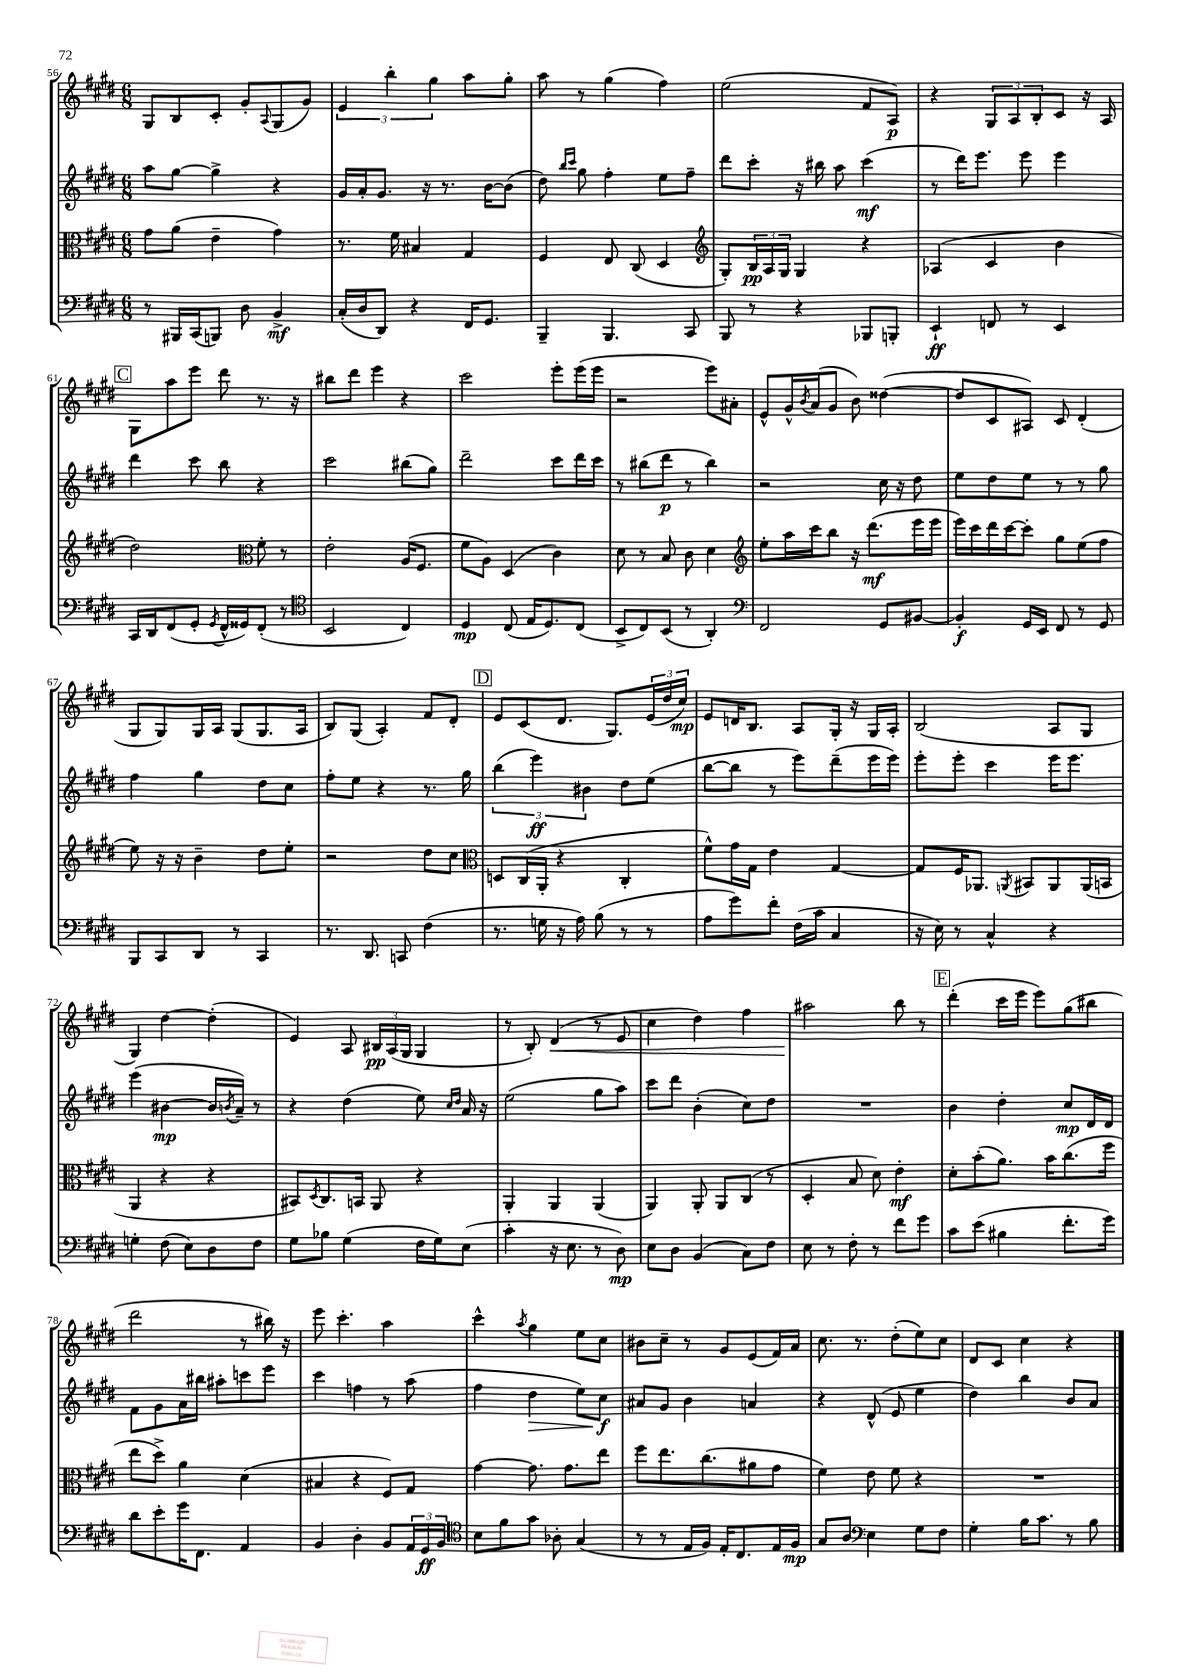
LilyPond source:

<<
\new StaffGroup <<
\new Staff = "s0" {
    \clef treble \key e \major \numericTimeSignature \time 6/8
    gis8 b8 cis'8-. gis'8-. \appoggiatura { a8 } gis8( gis'8) |
    \tuplet 3/2 { e'4 b''4-. gis''4 } a''8 gis''8-. |
    a''8 r8 gis''4( fis''4) |
    e''2( fis'8 a8\p) |
    r4 \tuplet 3/2 { gis8 a8 b8-. } cis'8 r16 a16 |
    \mark \markup { \box "C" } gis8 a''8 e'''8 dis'''8 r8. r16 |
    bis''8 dis'''8 e'''4 r4 |
    cis'''2 e'''8-. e'''16( e'''16 |
    r2 e'''8) ais'8-. |
    e'8-^ gis'16-^ \acciaccatura { b'8 } a'16( gis'8 b'8) disis''4~( |
    disis''8 cis'8 ais8) cis'8 dis'4-.( |
    gis8 gis8) gis16 a16 gis8( gis8. a16 |
    b8) gis8( a4-.) fis'8 dis'8-. |
    \mark \markup { \box "D" } e'8 cis'8( dis'8. gis8.) \tuplet 3/2 { e'16( dis''16 cis''16\mp) } |
    e'8 d'16 b8. a8 gis16-. r16 gis16 a16-. |
    b2( a8 gis8 |
    gis4) dis''4~ dis''4-.( |
    e'4) a8 \tuplet 3/2 { bis16\pp a16( gis16 } gis4 |
    r8 b8-.) dis'4\<( r8 e'8 |
    cis''4 dis''4) fis''4 |
    ais''2\! b''8 r8 |
    \mark \markup { \box "E" } dis'''4-.( cis'''16 e'''16 e'''8) gis''8( bis''8 |
    dis'''2 r8 bis''16) r16 |
    e'''8 cis'''4.-. a''4 |
    cis'''4-^ \acciaccatura { a''8 } gis''4 e''8 cis''8 |
    bis'8 cis''8-- r8 gis'8 e'8( fis'16) a'16 |
    cis''8. r8. dis''8-.( e''8) cis''8 |
    dis'8 cis'8 cis''4 r4 \bar "|." |
}
\new Staff = "s1" {
    \clef treble \key e \major \numericTimeSignature \time 6/8
    a''8 gis''8~ gis''4-> r4 |
    gis'16 a'16-. gis'8. r16 r8. b'16~ b'8( |
    dis''8) \grace { b''16 cis'''16 } gis''8 fis''4-. e''8 fis''8-- |
    dis'''8 cis'''8-. r16 bis''16 a''8 cis'''4\mf( |
    r8 dis'''16) e'''8. e'''8 e'''4 |
    \mark \markup { \box "C" } dis'''4 cis'''8 b''8 r4 |
    cis'''2 bis''8( gis''8) |
    dis'''2-- cis'''8 dis'''16 cis'''16 |
    r8 bis''8( dis'''8\p r8 bis''4) |
    r2 cis''16 r16 dis''8 |
    e''8 dis''8 e''8 r8 r8 gis''8 |
    fis''4 gis''4 dis''8 cis''8 |
    fis''8-. e''8 r4 r8. gis''16 |
    \mark \markup { \box "D" } \tuplet 3/2 { b''4( e'''4\ff) bis'4 } dis''8 e''8( |
    b''8~ b''8 r8 e'''8) dis'''8--( e'''16 e'''16) |
    e'''8-. e'''8-. cis'''4 e'''16 e'''8. |
    e'''4( bis'4~\mp bis'16 \acciaccatura { b'8 } a'16--) r8 |
    r4 dis''4( e''8) \grace { cis''16 dis''16 } a'16 r16 |
    e''2( gis''8 a''8) |
    cis'''8 dis'''8 b'4-.( cis''8) dis''8 |
    R2. |
    \mark \markup { \box "E" } b'4 dis''4-. cis''8\mp dis'16 dis'16 |
    fis'8 gis'8 a'16 bis''16 ais''8-. c'''8 e'''8 |
    cis'''4 f''4 r8 a''8( |
    fis''4 dis''4\> e''8) cis''8\f\! |
    ais'8 gis'8 b'4 a'4 |
    r4 dis'8-^( e'8 e''4 |
    dis''4) b''4 b'8 a'8 \bar "|." |
}
\new Staff = "s2" {
    \clef alto \key e \major \numericTimeSignature \time 6/8
    gis'8 a'8( e'4-- gis'4) |
    r8. fis'16 bis4 gis4 |
    fis4 e8 cis8( dis4 |
    \clef treble gis8-.) \tuplet 3/2 { b16\pp a16 gis16 } gis4 r4 |
    aes4( cis'4 b'4 |
    \mark \markup { \box "C" } dis''2) \clef alto fis'8-. r8 |
    e'2-. a16( fis8. |
    fis'8 a8) dis4( cis'4) |
    dis'8 r8 b8 cis'8 dis'4 |
    \clef treble e''8-. a''16 cis'''16 b''8 r16 dis'''8.\mf( e'''16 e'''16 |
    e'''16) cis'''16 dis'''16 cis'''16~ cis'''8-. gis''8 e''8( fis''8 |
    e''8) r16 r16 b'4-- dis''8 e''8-. |
    r2 dis''8 cis''8 |
    \mark \markup { \box "D" } \clef alto d8 cis16( a,16-. r4 cis4-. |
    fis'8-^) gis'16 gis16 e'4 gis4~ |
    gis8 fis16 aes,8. \acciaccatura { a,8 } bis,8 a,8 a,16( b,16 |
    a,4 r4 r4 |
    bis,8) \acciaccatura { dis8 } cis8. b,16 a,8 r4 |
    a,4-. a,4 a,4( |
    a,4) a,8-. a,8 cis8( r8 |
    dis4-. b8 dis'8) e'4-.\mf |
    \mark \markup { \box "E" } dis'8-. b'8-.( a'8.) b'16 cis''8.( fis''16 |
    e''8 dis''8->) a'4 dis'4( |
    bis4 r4 fis8) gis8 |
    gis'4~ gis'8. gis'8. e''8 |
    fis''8 e''8. cis''8.( ais'8 gis'8 |
    fis'4) e'8 fis'8 r4 |
    R2. \bar "|." |
}
\new Staff = "s3" {
    \clef bass \key e \major \numericTimeSignature \time 6/8
    r8 bis,,16 cis,16( b,,8) dis8 b,4->\mf |
    cis16-.( dis16 dis,8) r4 fis,16 gis,8. |
    b,,4-- b,,4. cis,8 |
    b,,8 r8 r4 bes,,8 b,,8-. |
    e,4-!\ff f,8 r8 e,4 |
    \mark \markup { \box "C" } cis,16 dis,16 fis,8( gis,8-. \acciaccatura { gis,8 } fis,16-^ gisis,16) fis,8-.( r8 |
    \clef tenor b,2 cis4) |
    dis4\mp cis8( e16 dis8.) cis8( |
    b,8-> cis8) b,8( r8 a,4-.) |
    \clef bass fis,2 gis,8 bis,8~ |
    bis,4-.\f gis,16 e,16 fis,8 r8 gis,8 |
    b,,8 cis,8 dis,8 r8 cis,4 |
    r8. dis,8. c,8 fis4( |
    \mark \markup { \box "D" } r8. g16 r16 a16) b8( r8 r8 |
    a8 gis'8) fis'8-. fis16( cis'16 cis4 |
    r16 e16) r8 cis4-^ r4 |
    g4-. fis8( e8) dis8 fis8 |
    gis8 bes8 gis4( fis16 gis16) e8( |
    cis'4-. r16 e8. r8 dis8\mp) |
    e8 dis8 b,4( cis8) fis8 |
    e8 r8 fis8-. r8 fis'8 gis'8 |
    \mark \markup { \box "E" } cis'8 e'8( bis4 fis'8.-. gis'16) |
    dis'8 e'8-. gis'16 fis,8. a,4 |
    b,4 dis4-. b,8 \tuplet 3/2 { a,16 gis,16\ff b,16 } |
    \clef tenor b8 fis'8 gis'8 aes8-. gis4( |
    r8 r8 e16 fis16) e16-. cis8. e16 fis16\mp |
    gis8 a8 \clef bass e4 gis8 fis8 |
    gis4-. b16 cis'8. r8 b8 \bar "|." |
}
>>
>>
\layout { \context { \Score currentBarNumber = #56 } }
